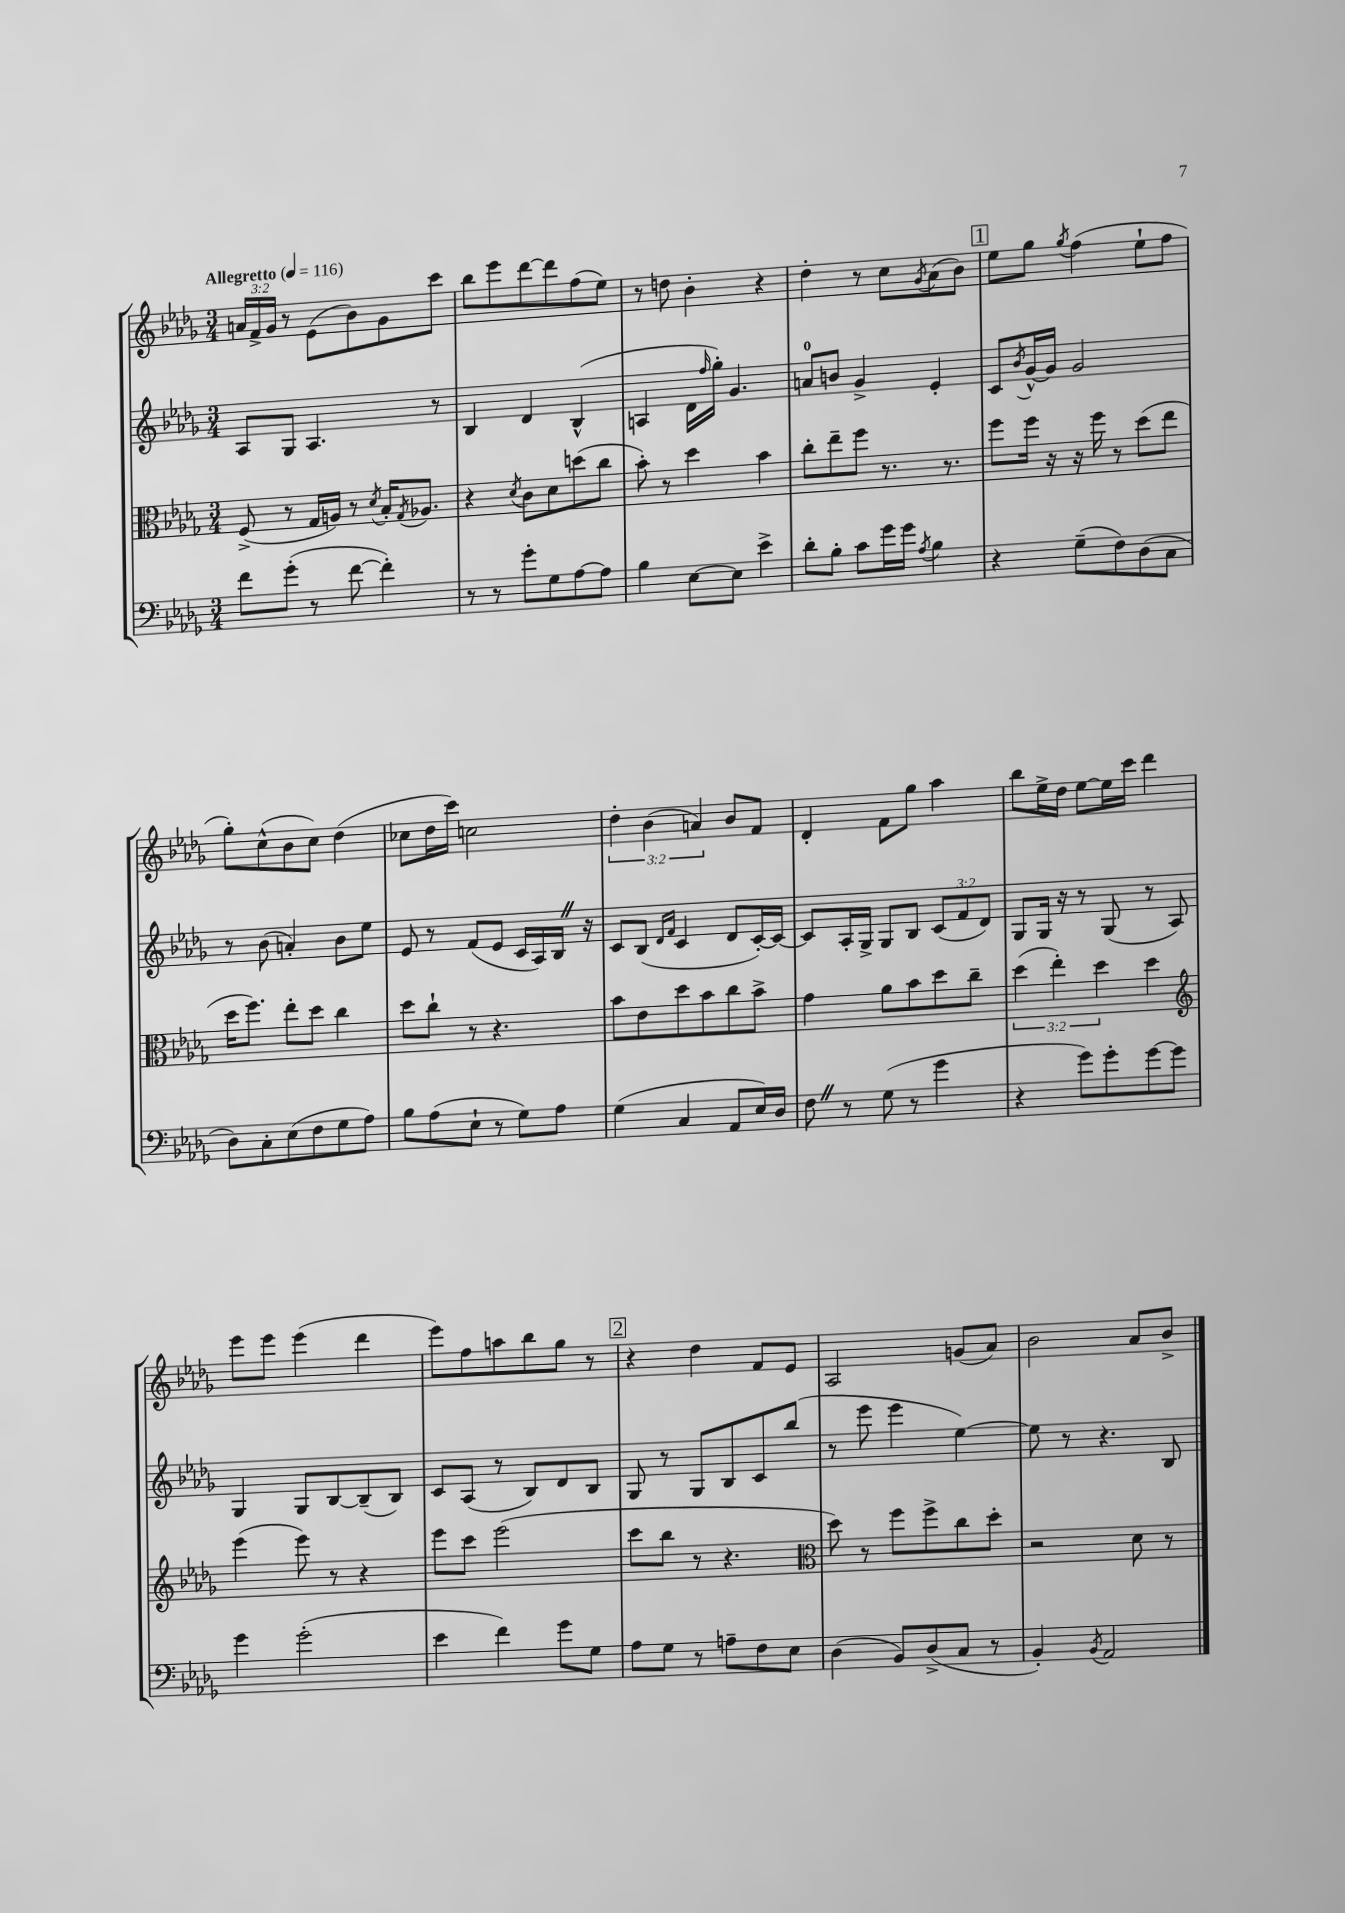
<<
\new StaffGroup <<
\new Staff = "s0" {
    \clef treble \key des \major \numericTimeSignature \time 3/4 \override Staff.TupletNumber.text = #tuplet-number::calc-fraction-text \tempo "Allegretto" 4 = 116
    \tuplet 3/2 { a'16 f'16-> ges'16 } r8 ees'8( bes'8) ges'8 c'''8 |
    bes''8 ees'''8 des'''8~ des'''8 f''8( ees''8) |
    r8 d''8 bes'4-. r4 |
    des''4-. r8 c''8 \acciaccatura { ges'8 } aes'8( bes'8) |
    \mark \markup { \box "1" } ees''8 ges''8 \acciaccatura { ges''8 } f''4( ees''8-! f''8 |
    ges''8-.) c''8-^( bes'8 c''8) des''4( |
    ces''8 des''16 c'''16) c''2 |
    \tuplet 3/2 { des''4-. bes'4( a'4) } bes'8 f'8 |
    des'4-. f'8 ges''8 aes''4 |
    bes''8 ees''16-> des''16 ees''8~ ees''16 c'''16 des'''4 |
    ees'''8 ees'''8 ees'''4( des'''4 |
    ees'''8) f''8 a''8 bes''8 ges''8 r8 |
    \mark \markup { \box "2" } r4 des''4 f'8 ees'8 |
    aes2 g'8( aes'8) |
    bes'2 aes'8 bes'8-> \bar "|." |
}
\new Staff = "s1" {
    \clef treble \key des \major \numericTimeSignature \time 3/4 \override Staff.TupletNumber.text = #tuplet-number::calc-fraction-text
    aes8 ges8 aes4. r8 |
    bes4 des'4 bes4-^( |
    a4 des'16 \grace { f''16 } ges''16-.) ges'4. |
    a'8-0 b'8 ges'4-> ees'4-. |
    \mark \markup { \box "1" } c'8 \acciaccatura { bes'8 } ges'16~-^ ges'16 ges'2 |
    r8 bes'8( a'4-.) bes'8 ees''8 |
    ees'8 r8 f'8( ees'8 c'16 aes16) bes16 \once \override BreathingSign.text = \markup { \musicglyph "scripts.caesura.straight" } \breathe r16 |
    c'8 bes8( \grace { des'16 f'16 } c'4 des'8 c'16~-.) c'16~ |
    c'8 aes16-. ges16-> ges8 bes8 \tuplet 3/2 { c'8( f'8 des'8) } |
    ges8 ges16 r16 r8 ges8( r8 aes8) |
    ges4 ges8 bes8~ bes8--( bes8) |
    c'8 aes8( r8 bes8) des'8 bes8 |
    \mark \markup { \box "2" } ges8 r8 ges8 bes8 c'8 bes''8( |
    r8 ees'''8 ees'''4 ees''4~) |
    ees''8 r8 r4. bes8 \bar "|." |
}
\new Staff = "s2" {
    \clef alto \key des \major \numericTimeSignature \time 3/4 \override Staff.TupletNumber.text = #tuplet-number::calc-fraction-text
    f8->( r8 ges16 a16) r8 \acciaccatura { des'8 } bes16-. \acciaccatura { ges8 } aes8. |
    r4 \acciaccatura { des'8 } c'8 des'8 d''8( c''8 |
    bes'8-.) r8 des''4 bes'4 |
    c''8-. ees''8-- f''8 r8. r8. |
    \mark \markup { \box "1" } f''8 f''16 r16 r16 f''16 r8 des''8( ees''8 |
    des''16 f''8.) ees''8-. des''8 c''4 |
    des''8 c''8-! r8 r4. |
    bes'8 ees'8 des''8 bes'8 c''8 bes'8-> |
    ges'4 aes'8 bes'8 des''8 c''8-- |
    \tuplet 3/2 { des''4( ees''4-.) des''4 } des''4 |
    \clef treble ees'''4( ees'''8) r8 r4 |
    ees'''8 c'''8 ees'''2( |
    \mark \markup { \box "2" } c'''8 bes''8 r8 r4. |
    \clef alto des''8) r8 f''8 f''8-> c''8 des''8-. |
    r2 des'8 r8 \bar "|." |
}
\new Staff = "s3" {
    \clef bass \key des \major \numericTimeSignature \time 3/4
    f'8 ges'8-.( r8 f'8~ f'4-.) |
    r8 r8 ges'8-. ges8 aes8~ aes8 |
    bes4 ees8~ ees8 ees'4-> |
    des'8-. bes8-. c'8 ges'16 ges'16 \acciaccatura { aes8 } bes4 |
    \mark \markup { \box "1" } r4 ges8--( f8) des8( c8 |
    des8) c8-. ees8( f8 ges8 aes8) |
    bes8 aes8( ees8-! r8 ges8) aes8 |
    ges4( c4 aes,8 ees16) des16 |
    f8 \once \override BreathingSign.text = \markup { \musicglyph "scripts.caesura.straight" } \breathe r8 ges8( r8 ges'4 |
    r4 ges'8) ges'8-. ges'8~ ges'8 |
    ges'4 ges'2-.( |
    ees'4 f'4) ges'8 ges8 |
    \mark \markup { \box "2" } aes8 ges8 r8 a8-- f8 ees8 |
    des4( bes,8) des8->( c8 r8 |
    bes,4-.) \acciaccatura { bes,8 } aes,2 \bar "|." |
}
>>
>>
\layout { \context { \Score \remove "Bar_number_engraver" } }
